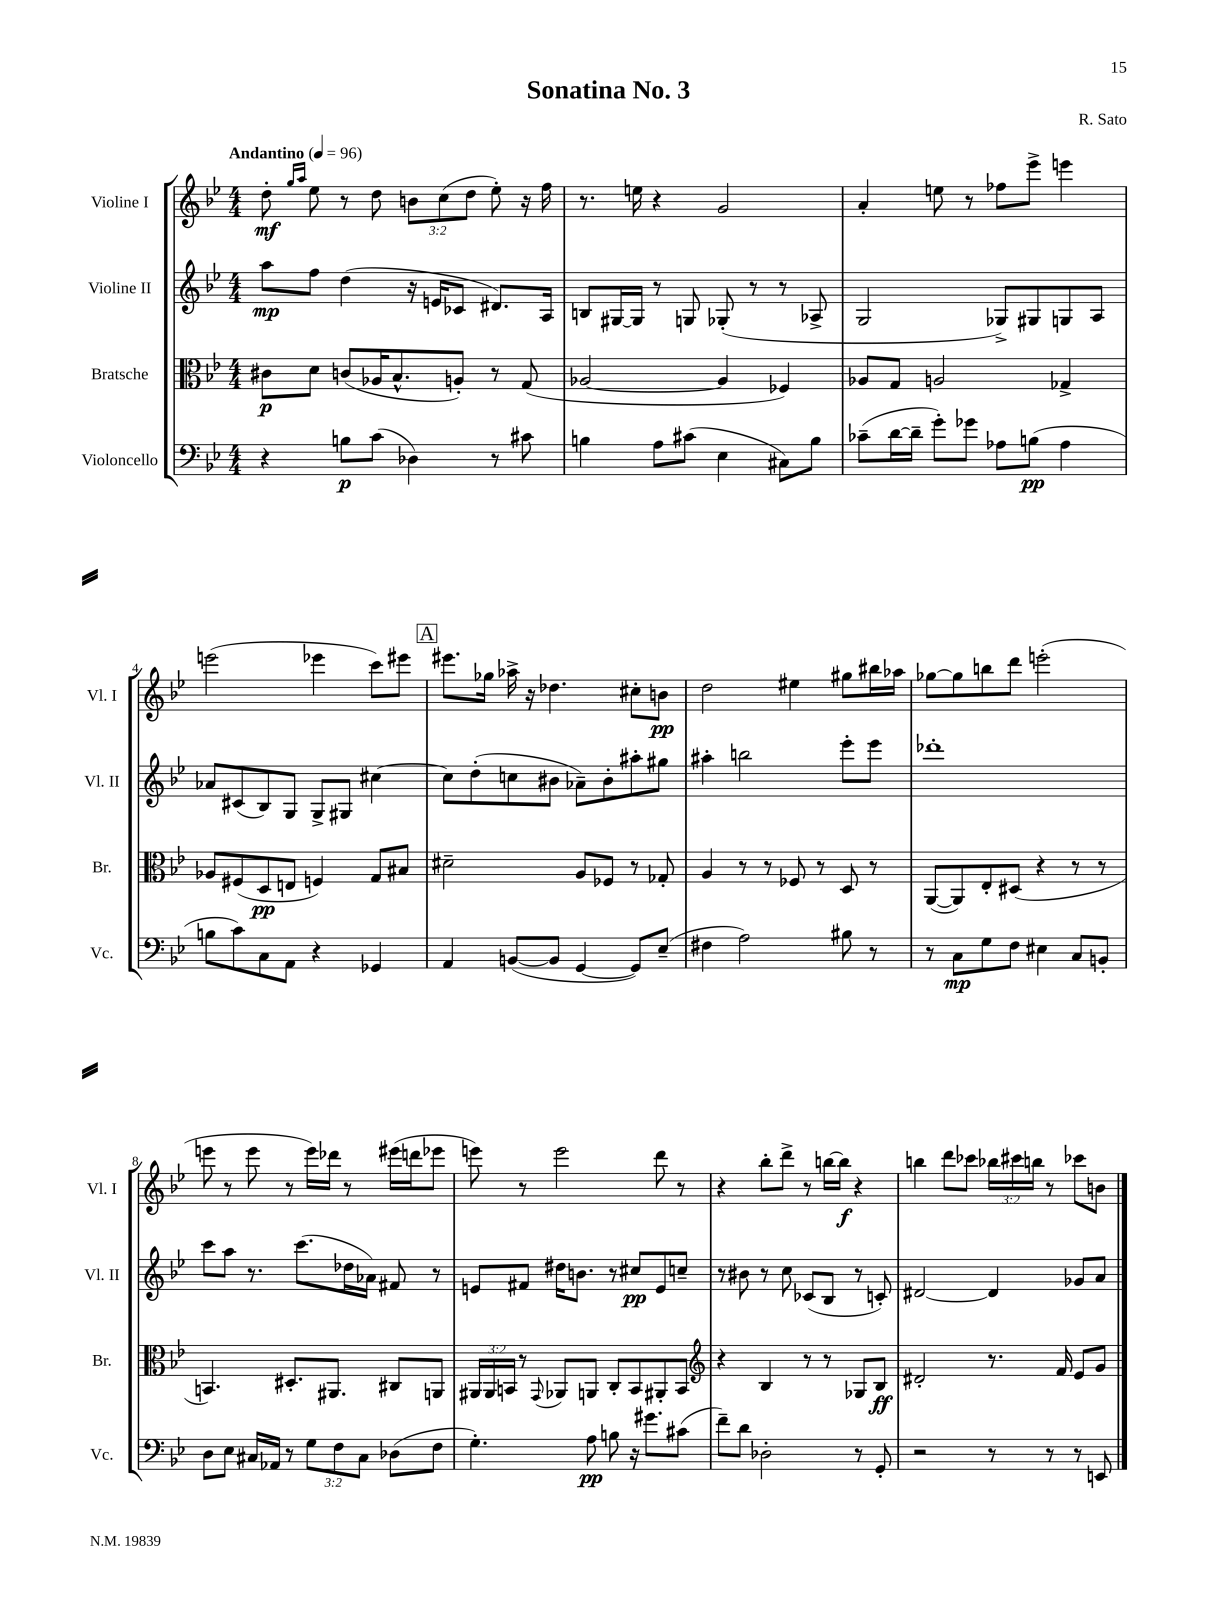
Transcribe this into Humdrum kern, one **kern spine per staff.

**kern	**kern	**kern	**kern
*staff4	*staff3	*staff2	*staff1
*clefF4	*clefC3	*clefG2	*clefG2
*k[b-e-]	*k[b-e-]	*k[b-e-]	*k[b-e-]
*M4/4	*M4/4	*M4/4	*M4/4
*MM96	*MM96	*MM96	*MM96
4r	8c#	8aa	8dd'
.	.	.	16qqgg
.	.	.	16qqaa
.	8d	8ff	8ee-
8B	(8c	(4dd	8r
(8c	16A-	.	8dd
.	8.B-^^	.	.
4D-)	.	16r	12b
.	.	16e	.
.	.	.	(12cc
.	8A')	8c-	.
.	.	.	12dd
8r	8r	8.d#)	8ee-')
8c#	(8G	.	16r
.	.	16A	16ff
=	=	=	=
4B	[2A-	8B	8.r
.	.	[16G#	.
.	.	16G#]	16ee
8A	.	8r	4r
(8c#	.	8G	.
4E-	4A-]	(8G-'	2g
.	.	8r	.
8C#)	4F-)	8r	.
8B	.	8A-^	.
=	=	=	=
(8c-~	8A-	2G	4a'
[16d	8G	.	.
16d~]	.	.	.
8g')	2A	.	8ee
8g-	.	.	8r
8A-	.	8G-^)	8ff-
(8B	.	8G#	8eee-^
4A-	4G-^	8G	4eee
.	.	8A	.
=	=	=	=
8B	8A-	8a-	(2eee
8c)	(8F#	(8c#	.
8C	8D	8B-)	.
8AA	8E	8G	.
4r	4F)	8G^	4eee-
.	.	8G#	.
4GG-	8G	[4cc#	8ccc)
.	8B#	.	8eee#
=	=	=	=
4AA	2d#~	8cc#]	8.eee#
.	.	(8dd'	.
.	.	.	16gg-
([8BB	.	8cc	16aa-^
.	.	.	16r
8BB]	.	8b#	4.dd-
[4GG	8A	8a-~)	.
.	8F-	8b#'	.
8GG])	8r	8aa#'	8cc#'
(8E-~	8G-'	8gg#	8b
=	=	=	=
4F#	4A	4aa#'	2dd
2A)	8r	2bb	.
.	8r	.	.
.	8F-	.	4ee#
.	8r	.	.
8B#	8D	8eee-'	8gg#
8r	8r	8eee-	16bb#
.	.	.	16aa-
=	=	=	=
8r	([8AA	1ddd-'	[8gg-
8C	8AA])	.	8gg-]
8G	8E-'	.	8bb
8F	(8D#	.	8ddd
4E#	4r	.	(2eee'
8C	8r	.	.
8BB'	8r	.	.
=	=	=	=
8D	4.BB)	8ccc	8eee
8E-	.	8aa	8r
16C#	.	8.r	8eee
16AA-	.	.	.
8r	8.D#'	.	8r
.	.	(8.ccc	.
12G	.	.	16eee)
.	8.AA#	.	16ddd-
12F	.	.	.
.	.	16dd-	8r
12C#	.	.	.
.	.	16a-)	.
(8D-	8C#	8f#	(16eee#
.	.	.	16ddd
8F	8AA	8r	8eee-
=	=	=	=
4.G')	24AA#	8e	8eee)
.	24AA#	.	.
.	24BB	.	.
.	8r	8f#	8r
.	8qqGG	.	.
.	8AA-	16dd#	2eee
.	.	8.b	.
8A	8AA	.	.
8B	8C'	8r	.
16r	8BB	8cc#	.
8.g#	.	.	.
.	8AA#'	8e	8ddd
(8c#	8BB	8cc~	8r
=	=	=	=
*	*clefG2	*	*
8f~)	4r	8r	4r
8d	.	8b#	.
2D-'	4B-	8r	8bb-'
.	.	8cc	8ddd^
.	8r	(8c-	8r
.	8r	8B-	[16bb
.	.	.	16bb]
8r	8G-	8r	4r
8GG'	8B-	8c')	.
=	=	=	=
2r	2d#'	[2d#	4bb
.	.	.	8ddd
.	.	.	8ccc-
8r	8.r	4d#]	24bb-
.	.	.	24ccc#
.	.	.	24bb
8r	.	.	8r
.	16f	.	.
8r	8e-	8g-	8ccc-
8EE	8g	8a	8b
==	==	==	==
*-	*-	*-	*-
